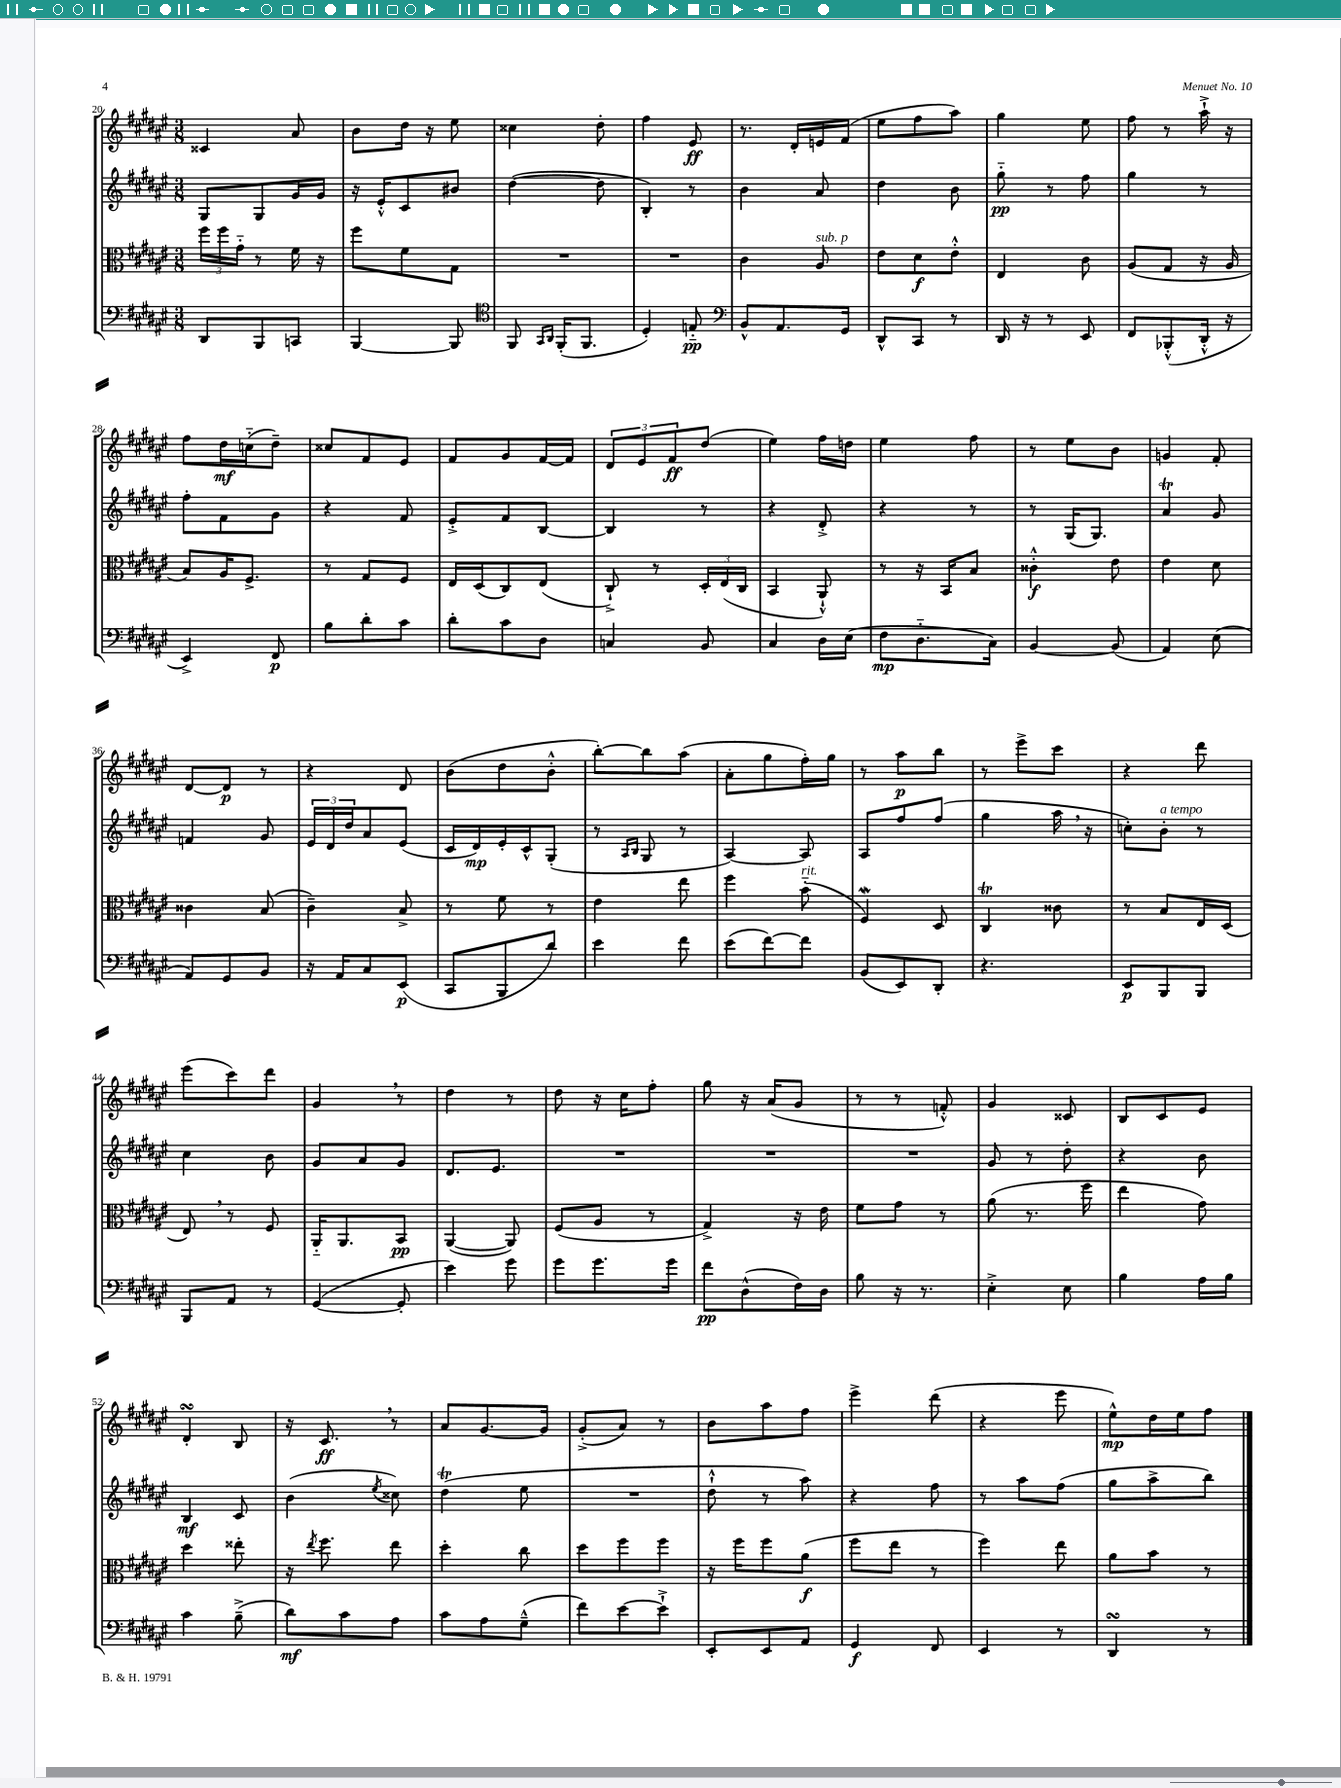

**kern	**kern	**kern	**kern
*staff4	*staff3	*staff2	*staff1
*clefF4	*clefC3	*clefG2	*clefG2
*k[f#c#g#d#a#e#]	*k[f#c#g#d#a#e#]	*k[f#c#g#d#a#e#]	*k[f#c#g#d#a#e#]
*M3/8	*M3/8	*M3/8	*M3/8
8DD#/L	24ff#\LL	8G#/L	4c##/
.	24ff#\	.	.
.	24g#'~\JJ	.	.
8BBB/	8r	8G#/	.
8CC/J	16f#\	16g#/L	8a#/
.	16r	16g#/JJ	.
=	=	=	=
[4BBB/	8ff#\L	16r	8b\L
.	.	16e#'^^/LK	.
.	8f#\	8c#/	16dd#\Jk
.	.	.	16r
8BBB/]	8G#\J	8b#/J	8ee#\
=	=	=	=
*clefC4	*	*	*
8FF#/	4.r	([4dd#\	4cc##\
16qqGG#/LL	.	.	.
16qqAA#/JJ	.	.	.
(16FF#'/LK	.	.	.
8.FF#/J	.	.	.
.	.	8dd#\]	8dd#'\
=	=	=	=
4D#'/)	4.r	4B'/)	4ff#\
8E'~/	.	8r	8e#/
=	=	=	=
*clefF4	*	*	*
8BB^^/L	4c#\	4b\	8.r
8.AA#/	.	.	.
.	.	.	16d#'/LL
.	8A#/	8a#/	16e/
16GG#/Jk	.	.	(16f#/JJ
=	=	=	=
8DD#^^/L	8e#\L	4dd#\	8ee#\L
8CC#/J	8d#\	.	8ff#\
8r	8e#'^^\J	8b\	8aa#\J)
=	=	=	=
16DD#/	4E#/	8gg#'~\	4gg#\
16r	.	.	.
8r	.	8r	.
8EE#/	8c#\	8ff#\	8ee#\
=	=	=	=
8FF#/L	(8A#/L	4gg#\	8ff#\
(8BBB-'^^/	8G#/J	.	8r
16DD#'^^/Jk	16r	8r	16aa#`^\
16r	16A#/	.	16r
=	=	=	=
4EE#^/)	8B/L)	8ff#'\L	8ff#\L
.	16A#/K	8f#\	16dd#\L
.	8.F#^/J	.	(16cc'~\J
8FF#/	.	8g#\J	8dd#~\J)
=	=	=	=
8B\L	8r	4r	8cc##/L
8d#'\	8G#/L	.	8f#/
8c#\J	8F#/J	8f#/	8e#/J
=	=	=	=
8d#'\L	16E#/LL	8e#'^/L	8f#/L
.	(16D#/J	.	.
8c#\	8C#/)	8f#/	8g#/
8D#\J	(8E#/J	[8B/J	[16f#/L
.	.	.	16f#/]JJ
=	=	=	=
4C/	8C#`^/)	4B/]	12d#/L
.	.	.	12e#/
.	8r	.	.
.	.	.	12f#/
8BB/	24D#'/LL	8r	(8dd#/J
.	(24E#/	.	.
.	24C#/JJ	.	.
=	=	=	=
4C#/	4BB/	4r	4ee#\)
16D#\LL	8AA#`^^/)	8d#'^/	16ff#\LL
(16E#\JJ	.	.	16dd\JJ
=	=	=	=
8F#\L	8r	4r	4ee#\
8.D#'~\	16r	.	.
.	16BB/LK	.	.
.	8B/J	8r	8ff#\
16C#\Jk)	.	.	.
=	=	=	=
[4BB/	4c##'^^\	8r	8r
.	.	(16G#/LK	8ee#\L
.	.	8.G#/J)	.
(8BB/]	8e#\	.	8b\J
=	=	=	=
4AA#/)	4e#\	4a#/	4g/
(8E#\	8d#\	8g#/	8f#'/
=	=	=	=
8AA#/L)	4c##\	4f/	[8d#/L
8GG#/	.	.	8d#/]J
8BB/J	(8B/	8g#/	8r
=	=	=	=
16r	4c#~\)	24e#/LL	4r
.	.	24d#/	.
16AA#/LK	.	.	.
.	.	24dd#/J	.
8C#/	.	8a#/	.
(8EE#/J	8B^/	(8e#/J	8d#/
=	=	=	=
8CC#/L	8r	16c#/LL	(8b\L
.	.	16d#/)	.
8BBB/	8f#\	16e#'/	8dd#\
.	.	16c#^^/J	.
8d#/J)	8r	(8G#'/J	8b'^^\J
=	=	=	=
4e#\	4e#\	8r	[8bb'\L)
.	.	16qqA#/LL	.
.	.	16qqB/JJ	.
.	.	8G#/	8bb\]
8f#\	8ee#\	8r	(8aa#\J
=	=	=	=
(8e#\L	4ff#\	[4A#/)	8a#'\L
[8f#\)	.	.	8gg#\
8f#\]J	(8b'~\	8A#/]	16ff#'\L)
.	.	.	16gg#\JJ
=	=	=	=
(8BB/L	4F#/)	8A#/L	8r
8EE#/)	.	8ff#/	8aa#\L
8DD#'/J	8D#/	(8ff#/J	8bb\J
=	=	=	=
4.r	4C#/	4gg#\	8r
.	.	.	8eee#^\L
.	8c##\	16aa#\	8ccc#\J
.	.	16r	.
=	=	=	=
8EE#/L	8r	8cc'\L)	4r
8BBB/	8B/L	8b'\J	.
8BBB/J	16E#/L	8r	8ddd#\
.	(16D#/JJ	.	.
=	=	=	=
8BBB/L	8E#/)	4cc#\	(8eee#\L
8AA#/J	8r	.	8ccc#\)
8r	8F#/	8b\	8ddd#\J
=	=	=	=
([4GG#/	16AA#'~/LK	8g#/L	4g#/
.	8.AA#/	.	.
.	.	8a#/	.
8GG#'/]	8BB/J	8g#/J	8r
=	=	=	=
4e#\)	([4AA#/	8.d#/L	4dd#\
.	.	8.e#/J	.
8g#\	8AA#/])	.	8r
=	=	=	=
8g#\L	(8F#/L	4.r	8dd#\
8.g#\	8A#/J	.	16r
.	.	.	16cc#\LK
.	8r	.	8ff#'\J
16g#\Jk	.	.	.
=	=	=	=
8f#\L	4G#^/)	4.r	8gg#\
(8D#^^\	.	.	16r
.	.	.	(16a#/LK
16F#\L)	16r	.	8g#/J
16D#\JJ	16e#\	.	.
=	=	=	=
8B\	8f#\L	4.r	8r
16r	8g#\J	.	8r
8.r	.	.	.
.	8r	.	8f'^^/)
=	=	=	=
4E#'^\	(8a#\	8g#/	4g#/
.	8.r	8r	.
8E#\	.	8dd#'\	8c##/
.	16ff#\	.	.
=	=	=	=
4B\	4ee#\	4r	8B/L
.	.	.	8c#/
16A#\LL	8g#\)	8b\	8e#/J
16B\JJ	.	.	.
=	=	=	=
4c#\	4dd#\	4B/	4d#'/
(8B~^\	8ee##'\	8c#/	8B/
=	=	=	=
8d#\L)	16r	(4b\	16r
.	8qee#/	.	.
.	8.ff#\	.	8.c#/
8c#\	.	.	.
.	.	8qee#/	.
8A#\J	8ee#\	8cc##\)	8r
=	=	=	=
8c#\L	4dd#'\	(4dd#\	8a#/L
8A#\	.	.	[8.g#/
(8G#~^^\J	8cc#\	8ee#\	.
.	.	.	16g#/]Jk
=	=	=	=
8f#\L)	8dd#\L	4.r	(8g#'^/L
[8e#\	8ff#\	.	8a#/J)
8e#`^\]J	8ff#\J	.	8r
=	=	=	=
8EE#'/L	16r	8dd#`^^\	8b\L
.	16ff#\LK	.	.
8EE#/	8ff#\	8r	8aa#\
8AA#/J	(8a#\J	8aa#\)	8ff#\J
=	=	=	=
4GG#/	8ff#\L	4r	4eee#^\
.	8ee#\J	.	.
8FF#/	8r	8ff#\	(8ddd#\
=	=	=	=
4EE#/	4ff#\)	8r	4r
.	.	8aa#\L	.
8r	8ee#\	(8ff#\J	8eee#\
=	=	=	=
4DD#/	8a#\L	8gg#\L	8ee#^^\L)
.	8b\J	8aa#^\	16dd#\L
.	.	.	16ee#\J
8r	8r	8bb\J)	8ff#\J
==	==	==	==
*-	*-	*-	*-
